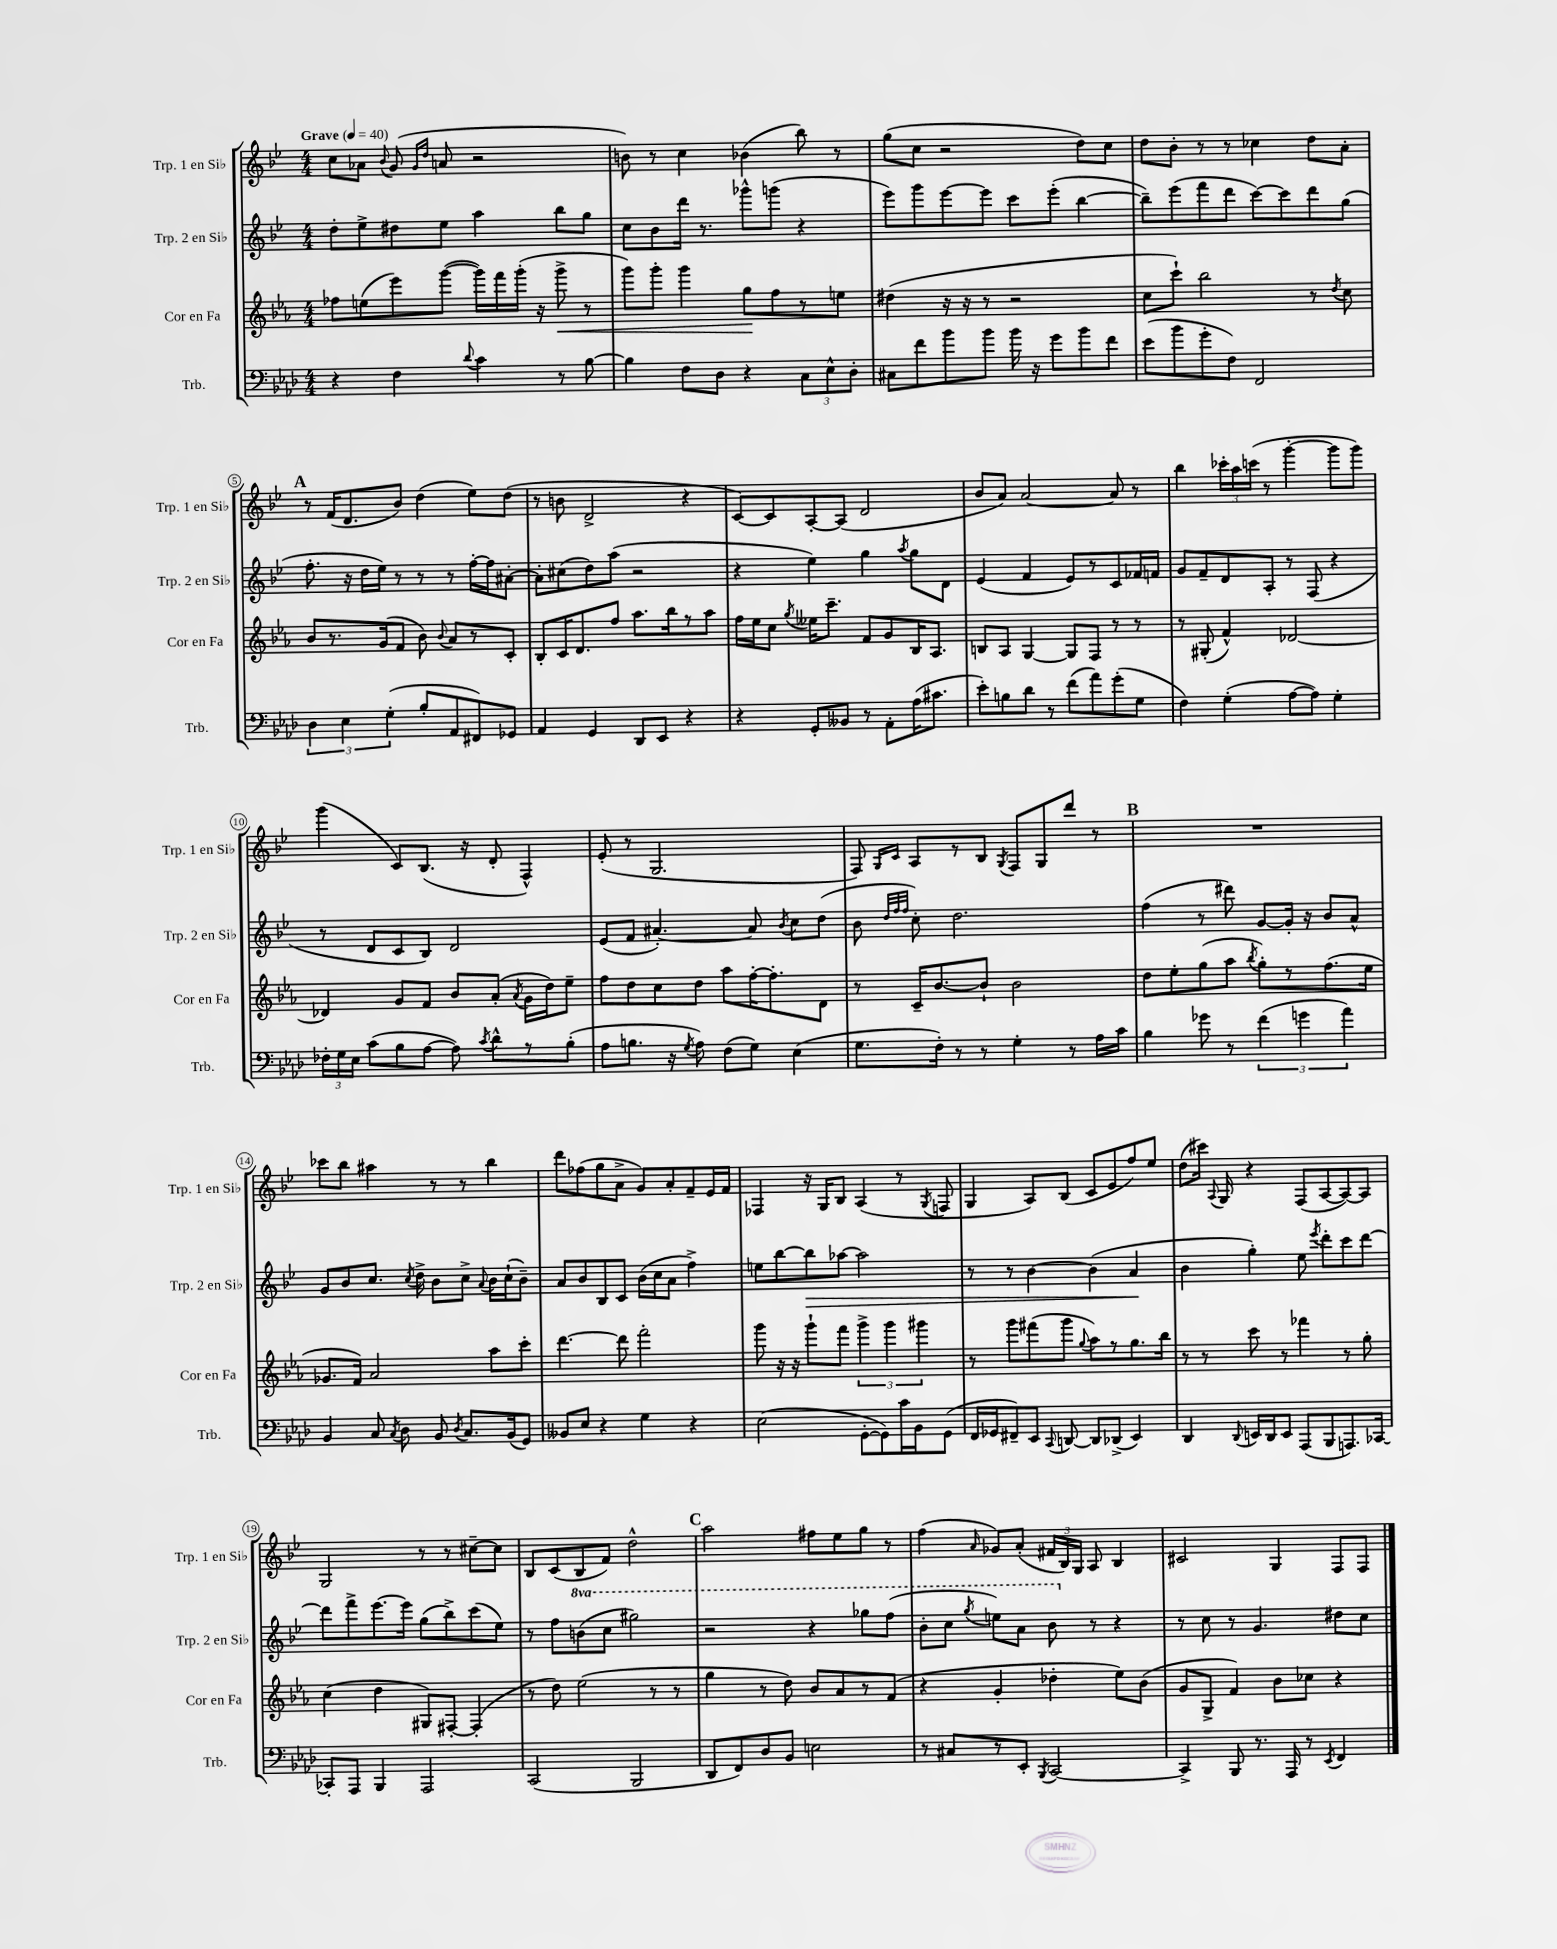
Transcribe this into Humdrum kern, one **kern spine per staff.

**kern	**kern	**dynam	**kern	**dynam	**kern
*part4	*part3	*part3	*part2	*part2	*part1
*staff4	*staff3	*staff3	*staff2	*staff2	*staff1
*I"Trb.	*I"Cor en Fa	*	*I"Trp. 2 en Si♭	*	*I"Trp. 1 en Si♭
*I'Trb.	*I'Cor en Fa	*	*I'Trp. 2 en Si♭	*	*I'Trp. 1 en Si♭
*clefF4	*clefG2	*	*clefG2	*	*clefG2
*k[b-e-a-d-]	*k[b-e-a-]	*	*k[b-e-]	*	*k[b-e-]
*M4/4	*M4/4	*	*M4/4	*	*M4/4
*MM40	*MM40	*	*MM40	*	*MM40
=1	=1	=1	=1	=1	=1
!	!	!	!	!	!LO:TX:a:B:t=Grave
4r	8ff-X\L	.	8dd'\L	.	8cc\L
.	(8een\	.	8ee-^\	.	8a-X\J
.	.	.	.	.	8qqb-/
4F\	8eee-\)	.	8dd#X\	.	(8g/
.	.	.	.	.	16qqg/LL
.	.	.	.	.	16qqdd/JJ
.	([8ggg\J	.	8ee-\J	.	8an/
8qqd-/	.	.	.	.	.
4c\	16ggg\LL])	.	4aa\	.	2r
.	16fff\	.	.	.	.
.	(16ggg'\JJ	.	.	.	.
.	16r	.	.	.	.
!	!	!LO:HP:b	!	!	!
8r	8ggg^\	<	8bb-\L	.	.
[8B-\	8r	.	8gg\J	.	.
=2	=2	=2	=2	=2	=2
4B-\]	8ggg\L)	.	8cc\L	.	8bn\)
.	8ggg'\J	.	8b-\	.	8r
8F\L	4ggg\	.	16ddd\Jk	.	4cc\
.	.	.	8.r	.	.
8D-\J	.	.	.	.	.
4r	8gg\L	.	8ggg-X^^\L	.	(4b-X\
.	8ff\	[	(8gggn\J	.	.
12C\L	8r	.	4r	.	8bb-\)
12E-^^\	.	.	.	.	.
.	8een\J	.	.	.	8r
12D-'\J	.	.	.	.	.
=3	=3	=3	=3	=3	=3
8C#X\L	(4dd#X\	.	8eee-\L)	.	(8gg\L
8f\	.	.	8ggg\	.	8cc\J
8b-\	16r	.	[8eee-\	.	2r
.	16r	.	.	.	.
8b-\J	8r	.	8eee-\J]	.	.
16b-\	2r	.	8ccc\L	.	.
16r	.	.	.	.	.
8g\L	.	.	(8eee-'\J	.	.
8b-\	.	.	[4bb-\	.	8dd\L)
8f\J	.	.	.	.	8cc\J
=4	=4	=4	=4	=4	=4
(8e-\L	8cc\L	.	8bb-~\L])	.	8dd\L
8b-\	8ccc`\J)	.	(8eee-\	.	8b-'\J
8g'\	2bb-\	.	8fff\	.	8r
8F\J)	.	.	8ddd\J	.	8r
2FF/	.	.	[8ccc\L)	.	4cc-X\
.	.	.	8ccc\]	.	.
.	8r	.	8ddd\	.	8dd\L
.	8qdd/	.	.	.	.
.	8cc\	.	(8gg\J	.	8a'\J
!!LO:LB:g=z
!!LO:REH:place=s1:t=A
=5	=5	=5	=5	=5	=5
6D-\	8b-/L	.	8.ff'\	.	8r
.	8.r	.	.	.	(16f/KL
6E-\	.	.	.	.	.
.	.	.	16r	.	8.d/
.	.	.	16dd\LL	.	.
.	(16g/k	.	16ee-\JJ)	.	.
(6G'\	.	.	.	.	.
.	8f/J	.	8r	.	8b-/J)
8B-'/L	8b-\)	.	8r	.	(4dd\
.	8qqb-/	.	.	.	.
8AA-/	8a-/L	.	8r	.	.
8FF#X/)	8r	.	[16ff'\LL	.	8ee-\L)
.	.	.	16ff\J]	.	.
8GG-X/J	8c'/J	.	[8a#X'\J	.	(8dd\J
=6	=6	=6	=6	=6	=6
4AA-/	8B-'/L	.	8a#'\L]	.	8r
.	16c/K	.	(8cc#X\	.	8bn\
.	8.d/	.	.	.	.
4GG/	.	.	8dd\)	.	2d^/
.	8ff/J	.	(8aa\J	.	.
8DD-/L	8.aa-\L	.	2r	.	.
8EE-/J	.	.	.	.	.
.	16bb-\k	.	.	.	.
4r	8r	.	.	.	4r
.	8aa-\J	.	.	.	.
=7	=7	=7	=7	=7	=7
4r	16ff\LL	.	4r	.	[8c/L)
.	16ee-\J	.	.	.	.
.	8cc\J	.	.	.	8c/]
.	8qgg/	.	.	.	.
8GG'/L	16ee--X\KL	.	4ee-\)	.	[8A'/
.	8.ccc~\J	.	.	.	.
8BB--X/J	.	.	.	.	(8A/J]
8r	8f/L	.	4gg\	.	2d/
8AA-'\L	8g/	.	.	.	.
.	.	.	8qaa/	.	.
(16A-\K	16B-/K	.	8gg\L	.	.
8.c#X\J	8.A-/J	.	.	.	.
.	.	.	8d\J	.	.
=8	=8	=8	=8	=8	=8
8e-'\L)	8Bn/L	.	(4e-/	.	8b-/L
8Bn\	8A-/J	.	.	.	8a/J)
8d-\J	[4G/	.	4f/	.	[2a/
8r	.	.	.	.	.
(8f\L	8G/L]	.	8e-/L)	.	.
8a-\)	8F/J	.	8r	.	.
(8g'\	8r	.	8c/	.	8a/]
8G\J	8r	.	16f-X/L	.	8r
.	.	.	16fn/JJ	.	.
=9	=9	=9	=9	=9	=9
4F\)	8r	.	8g/L	.	4bb-\
.	(8G#X'/	.	8f~/	.	.
(4G'\	4f^^/)	.	8d/	.	24ccc-X'\LL
.	.	.	.	.	24aa\
.	.	.	.	.	(24cccn\JJ
.	.	.	8A'/J	.	8r
[8A-\L	[2d-X/	.	8r	.	[4ggg'\
8A-\J])	.	.	(8F/	.	.
4G'\	.	.	4r	.	8ggg\L]
.	.	.	.	.	8ggg\J)
!!LO:LB:g=z
=10	=10	=10	=10	=10	=10
24F-X'\LL	4d-X/]	.	8r	.	(4ggg\
24G\	.	.	.	.	.
24E-\JJ	.	.	.	.	.
(8c\L	.	.	8d/L	.	.
8B-\	8g/L	.	8c/	.	8c/L)
[8A-\J	8f/J	.	8B-/J)	.	(8.B-/J
8A-\])	8b-/L	.	2d/	.	.
.	.	.	.	.	16r
8qc/	.	.	.	.	.
8d-^^\L	(8a-'/J	.	.	.	8d'/
.	8qa-/	.	.	.	.
8r	16g\LL	.	.	.	4F^^/)
.	16dd\J)	.	.	.	.
(8B-'\J	8ee-~\J	.	.	.	.
=11	=11	=11	=11	=11	=11
8A-\L	8ff\L	.	(8e-/L	.	(8e-'/
8.Bn\J	8dd\	.	8f/J	.	8r
.	8cc\	.	[4.a#X'/)	.	2.G/
16r	.	.	.	.	.
8qG/	.	.	.	.	.
8A-\)	8dd\J	.	.	.	.
(8F\L	8aa-\L	.	.	.	.
8G\J)	[16ff'\K	.	8a#/]	.	.
.	8.ff'\]	.	.	.	.
.	.	.	8qb-/	.	.
(4E-\	.	.	8cc\L	.	.
.	8d\J	.	(8dd\J	.	.
=12	=12	=12	=12	=12	=12
8.G\L	8r	.	8b-\	.	8F/)
.	.	.	32qqdd/LLL	.	.
.	.	.	32qqff/	.	16qqG/LL
.	.	.	32qqff/JJJ	.	16qqc/JJ
.	16c~/KL	.	8cc'\)	.	8A/L
16F'\Jk)	[8.b-/	.	.	.	.
8r	.	.	2.dd\	.	8r
8r	8b-`/J]	.	.	.	8B-/J
.	.	.	.	.	8qG/
4G'\	2b-\	.	.	.	8F/L
.	.	.	.	.	8G/
8r	.	.	.	.	8ddd/J
16A-\LL	.	.	.	.	8r
16c\JJ	.	.	.	.	.
!!LO:REH:place=s1:t=B
=13	=13	=13	=13	=13	=13
4B-\	8dd\L	.	(4ff\	.	1r
.	8ee-'\	.	.	.	.
8g-X\	(8gg\	.	8r	.	.
8r	8aa-\J	.	8ddd#X\)	.	.
.	8qbb-/	.	.	.	.
(6f\	8gg'\L)	.	[8g/L	.	.
.	8r	.	16g'/Jk]	.	.
6gn\	.	.	.	.	.
.	.	.	16r	.	.
.	(8.ff\	.	8b-/L	.	.
6a-\)	.	.	.	.	.
.	.	.	8a^^/J	.	.
.	16ee-\Jk	.	.	.	.
!!LO:LB:g=z
=14	=14	=14	=14	=14	=14
4BB-/	8.g-X/L	.	8g/L	.	8ccc-X\L
.	.	.	8b-/	.	8bb-\J
.	16f/Jk)	.	.	.	.
8C/	2a-/	.	8.cc/J	.	4aa#X\
8qC/	.	.	.	.	.
8D-\	.	.	.	.	.
.	.	.	8qcc/	.	.
.	.	.	16dd^\	.	.
8BB-/	.	.	8b-\L	.	8r
8qD-/	.	.	.	.	.
8.C/L	.	.	8cc^\J	.	8r
.	.	.	8qqa/	.	.
.	8aa-\L	.	16b-\LL	.	4bb-\
(16BB-/k	.	.	(16cc`\J	.	.
8GG/J)	8ccc'\J	.	8b-~\J)	.	.
=15	=15	=15	=15	=15	=15
8BB--X/L	[4.ddd\	.	8a/L	.	8ddd\L
8E-/J	.	.	8b-/	.	(8ff-X\
4r	.	.	8B-/	.	8gg\
.	8ddd\]	.	8c/J	.	8a^\J
4G\	2fff'\	.	(16b-\LL	.	8g/L)
.	.	.	16cc\J	.	.
.	.	.	8a\J	.	8a'/
4r	.	.	4ff^\)	.	8f~/
.	.	.	.	.	16e-/L
.	.	.	.	.	16f/JJ
=16	=16	=16	=16	=16	=16
(2E-\	8ggg\	.	8een\L	.	4F-X/
.	16r	.	[8bb-\	.	.
.	16r	.	.	.	.
!	!	!	!	!LO:HP:b	!
.	8ggg`\L	.	8bb-\]	>	16r
.	.	.	.	.	16G/KL
.	8fff\J	.	[8aa-X\J	.	8B-/J
[8GG'\L	6ggg^\	.	2aa-\]	.	(4A/
8GG\])	.	.	.	.	.
.	6ggg\	.	.	.	.
16c\L	.	.	.	.	8r
16BB-\J	.	.	.	.	.
.	6ggg#X\	.	.	.	.
.	.	.	.	.	8qG/
(8GG\J	.	.	.	.	8Fn/
=17	=17	=17	=17	=17	=17
16FF/LL	8r	.	8r	.	4G/
16GG-X/J	.	.	.	.	.
8FF#X~/)	8ggg\L	.	8r	.	.
8EE-/J	(8fff#X\	.	[4b-\	.	8A/L)
8qqCC/	.	.	.	.	.
[8DDn/	8ggg\J	.	.	.	(8B-/J
.	8qqgg/	.	.	.	.
8DD/L]	8aa-\L)	.	(4b-\]	.	8c/L
(8DD-X^/J	8r	.	.	.	8e-/
4EE-/)	8.gg\	.	4a/	.	8ff/)
.	.	.	.	.	8ee-/J
.	16bb-\Jk	.	.	.	.
.	.	.	.	]	.
=18	=18	=18	=18	=18	=18
4DD-/	8r	.	4b-\	.	(8dd\L
.	8r	.	.	.	16ccc#X\Jk)
.	.	.	.	.	8qqA/
.	.	.	.	.	16G/
8qqDD-/	.	.	.	.	.
16EEn/LL	8ccc\	.	4gg'\)	.	4r
16DD-/J	.	.	.	.	.
8EE/J	8r	.	.	.	.
(8AAA-/L	4fff-X\	.	8ee-\	.	(8F/L
.	.	.	8qeee-/	.	.
8BBB-/	.	.	8ddd'\L	.	[8A/
8.AAAn/)	8r	.	8ccc\	.	8A/_)
.	8gg'\	.	[8ddd\J	.	8A/J]
[16CC-X/Jk	.	.	.	.	.
!!LO:LB:g=z
=19	=19	=19	=19	=19	=19
8CC-X'/L]	(4cc\	.	8ddd\L]	.	2G/
8AAA-/J	.	.	8fff^\	.	.
4BBB-/	4dd\	.	[8.eee-\	.	.
.	.	.	16eee-\Jk]	.	.
2AAA-/	8G#X/L)	.	(8gg\L	.	8r
.	[8F#X'/J	.	8bb-^\)	.	8r
.	(4F#'/]	.	(8ccc\	.	[8cc#X~\L
.	.	.	8ee-\J)	.	8cc#\J]
=20	=20	=20	=20	=20	=20
(2CC/	8r	.	8r	.	8B-/L
.	8dd\)	.	8ff\L	.	(8c/
*	*	*	*8va	*	*
.	(2ee-\	.	(8bbn\	.	8B-/
.	.	.	8ccc\J	.	8f/J)
2BBB-/	.	.	2ggg#X\)	.	2dd^^\
.	8r	.	.	.	.
.	8r	.	.	.	.
!!LO:REH:place=s1:t=C
=21	=21	=21	=21	=21	=21
8DD-/L	4gg\	.	2r	.	2aa\
8FF/)	.	.	.	.	.
8D-/	8r	.	.	.	.
8BB-/J	8dd\)	.	.	.	.
2En\	8b-/L	.	4r	.	8ff#X\L
.	8a-/	.	.	.	8ee-\
.	8r	.	8ggg-X\L	.	8gg\J
.	(8f/J	.	(8fff\J	.	8r
=22	=22	=22	=22	=22	=22
8r	4r	.	8bb-'\L	.	(4ff\
8C#X/L	.	.	8ccc\J	.	.
.	.	.	8qggg/	.	16qqa/
8r	4g'/	.	8eeen\L)	.	8g-X/L)
8EE-'/J	.	.	8aa\J	.	(8a'/J
8qBBB-/	.	.	.	.	.
[2CC/	4dd-X'\	.	8bb-\	.	24f#X/LL
.	.	.	.	.	24B-/)
.	.	.	.	.	24G/JJ
*	*	*	*X8va	*	*
.	.	.	8r	.	8A/
.	8ee-\L)	.	4r	.	4B-/
.	(8b-\J	.	.	.	.
=23	=23	=23	=23	=23	=23
4CC^/]	8g/L	.	8r	.	2c#X/
.	8G^/J	.	8cc\	.	.
8BBB-/	4f/)	.	8r	.	.
8.r	.	.	4.g/	.	.
.	8b-\L	.	.	.	4G/
16AAA-/	.	.	.	.	.
8r	8cc-X\J	.	.	.	.
8qEE-/	.	.	.	.	.
4FF/	4r	.	8dd#X\L	.	8F/L
.	.	.	8cc\J	.	8F/J
==	==	==	==	==	==
*-	*-	*-	*-	*-	*-
